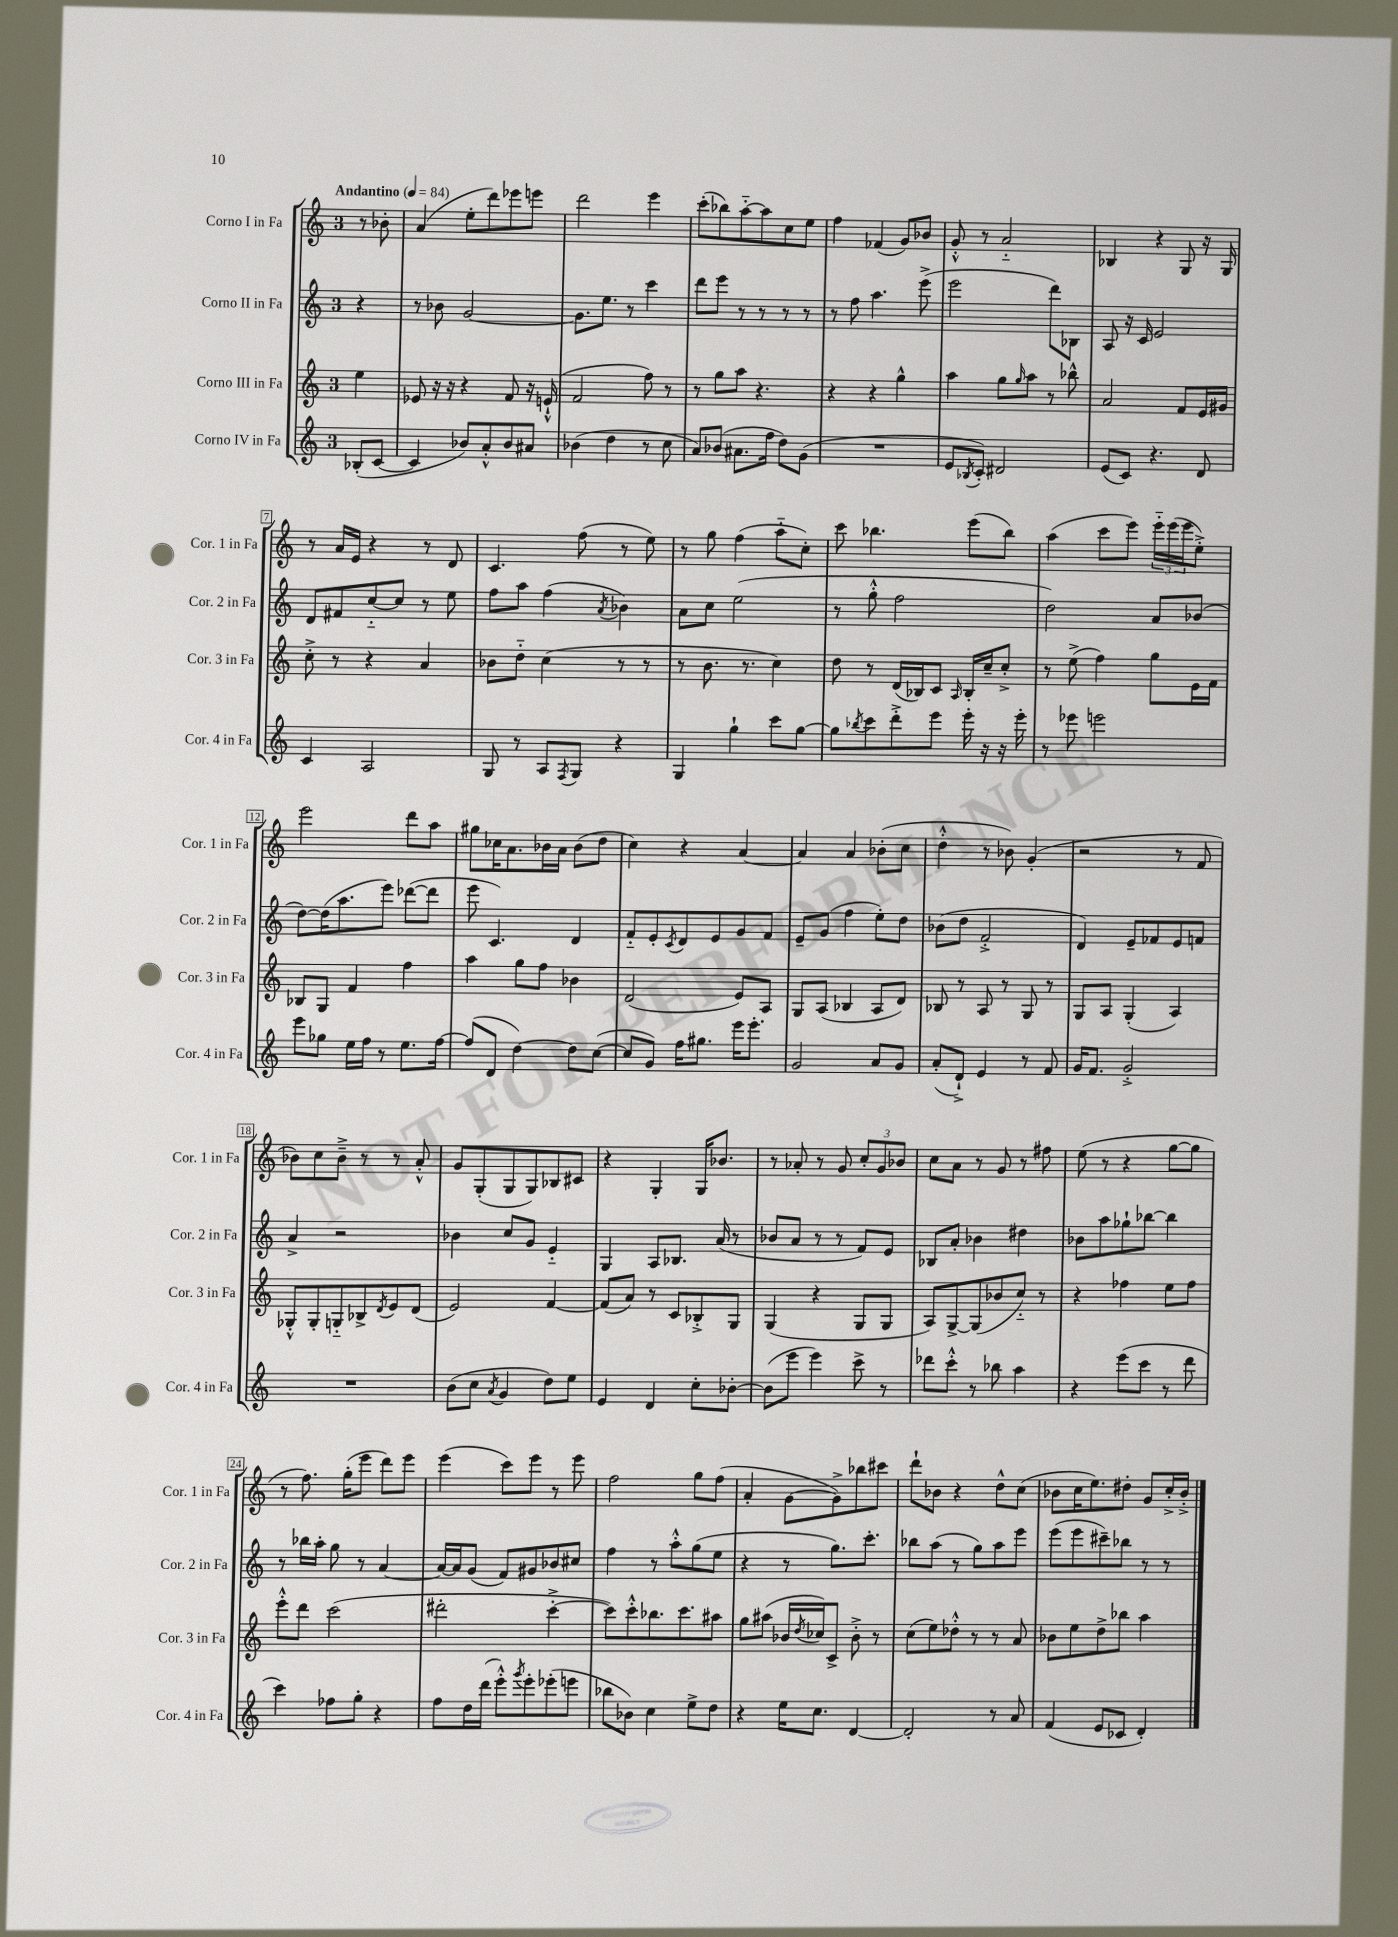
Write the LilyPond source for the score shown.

<<
\new StaffGroup <<
\new Staff = "s0" \with { instrumentName = "Corno I in Fa" shortInstrumentName = "Cor. 1 in Fa" } {
    \clef treble \key c \major \once \override Staff.TimeSignature.style = #'single-digit \time 3/4 \partial 4 \tempo "Andantino" 4 = 84
    r8 bes'8-. |
    a'4( e''8-. d'''8) ees'''8 e'''8 |
    d'''2 e'''4 |
    c'''8-.( bes''8) a''8~-_ a''8 c''8 e''8 |
    f''4 fes'4( g'8) bes'8 |
    g'8-.-^ r8 a'2-_ |
    bes4 r4 g8 r16 g16 |
    r8 a'16 e'16 r4 r8 d'8 |
    c'4. f''8( r8 e''8) |
    r8 g''8 f''4( a''8-_ c''8-.) |
    c'''8 bes''4. e'''8( bes''8) |
    a''4( c'''8 e'''8) \tuplet 3/2 { e'''16-_ e'''16( e'''16 } e''8-.->) |
    e'''2 d'''8 a''8 |
    gis''8 ces''16 a'8. bes'16 a'16 bes'8( d''8 |
    c''4) r4 a'4~ |
    a'4 a'4 bes'8-.( c''8 |
    d''4-.-^ r8 bes'8) g'4-.( |
    r2 r8 f'8 |
    bes'8) c''8 bes'8---> r8 r8 a'8-.-^ |
    g'8 g8-.( g8 g8) bes8 cis'8 |
    r4 g4-. g16 bes'8. |
    r8 aes'8-. r8 g'8 \tuplet 3/2 { c''8-. g'8 bes'8 } |
    c''8 a'8 r8 g'8 r8 fis''8 |
    e''8( r8 r4 g''8~ g''8 |
    r8 f''8.) g''16-.( e'''8 d'''8) e'''8 |
    e'''4( c'''8) e'''8 r8 e'''8 |
    f''2 g''8 f''8( |
    a'4-. g'8~ g'8->) bes''8 cis'''8 |
    d'''8-! bes'8 r4 d''8-^ c''8( |
    bes'8 c''16 e''8.) dis''8-. g'8 c''16-.-> bes'16-.-> \bar "|." |
}
\new Staff = "s1" \with { instrumentName = "Corno II in Fa" shortInstrumentName = "Cor. 2 in Fa" } {
    \clef treble \key c \major \once \override Staff.TimeSignature.style = #'single-digit \time 3/4 \partial 4
    r4 |
    r8 bes'8 g'2~ |
    g'8. e''8. r8 c'''4 |
    d'''8 e'''8 r8 r8 r8 r8 |
    r8 f''8 a''4. e'''8->( |
    e'''2 d'''8) bes8 |
    a8 r16 c'16 e'2 |
    d'8 fis'8 c''8~-_ c''8 r8 e''8 |
    f''8 a''8 f''4( \acciaccatura { a'8 } bes'4) |
    a'8 c''8 e''2( |
    r8 g''8-.-^ f''2 |
    d''2) a'8 bes'8( |
    d''8~) d''16( a''8. e'''8) des'''8~( des'''8 |
    e'''8 c'4.) d'4 |
    f'8-_ e'8-. \acciaccatura { c'8 } d'8 e'8 g'8 f'8 |
    e'8-- g'8( f''4 e''8-.) d''8 |
    bes'8( d''8 f'2-.-> |
    d'4) e'8-- fes'8 e'8 f'8 |
    a'4-> r2 |
    bes'4 c''8 g'8 e'4-_ |
    g4 a8 bes8. a'16( r8 |
    bes'8 a'8 r8 r8 f'8) e'8 |
    bes8 a'8-. bes'4 dis''4 |
    bes'8 a''8 ges''8-! bes''8~ bes''4 |
    r8 bes''16 a''16-. g''8 r8 a'4~ |
    a'16~ a'16 g'8( f'8) gis'8 bes'8 cis''8 |
    f''4 r8 a''8-.-^ g''8( e''8 |
    r4 r8 g''8.) c'''8.-. |
    bes''8 a''8( r8 g''8) a''8 e'''8 |
    e'''8( e'''8 cis'''8--) bes''8 r8 r8 \bar "|." |
}
\new Staff = "s2" \with { instrumentName = "Corno III in Fa" shortInstrumentName = "Cor. 3 in Fa" } {
    \clef treble \key c \major \once \override Staff.TimeSignature.style = #'single-digit \time 3/4 \partial 4
    e''4 |
    ees'8 r16 r16 r4 f'8 r16 e'16-!-^( |
    f'2 f''8) r8 |
    r8 g''8 a''8 r4. |
    r4 r4 g''4-^ |
    a''4 g''8 \grace { g''16 } a''8 r8 bes''8-^ |
    a'2 f'8 e'16 gis'16 |
    c''8-.-> r8 r4 a'4 |
    bes'8 d''8-_ c''4( r8 r8 |
    r8 b'8. r8. c''4) |
    d''8 r8 d'16( bes16) c'8 \grace { a16 } bes16-. c''16-- c''8-.-> |
    r8 e''8->( f''4) g''8 e'16 f'16 |
    bes8 g8 f'4 f''4 |
    a''4 g''8 f''8 bes'4 |
    d'2( e'8) a8 |
    g8 a8( bes4 a8 d'8) |
    bes8 r8 a8 r8 g8 r8 |
    g8 a8 g4-.( a4) |
    ges8-.-^ ges8-. g8-_ bes8-> \acciaccatura { d'8 } e'8 d'8( |
    e'2) f'4~ |
    f'8( a'8) r8 c'8 bes8-.-> g8 |
    g4( r4 g8 g8 |
    a8) g8~-> g8( bes'8 c''8-_) r8 |
    r4 fes''4 e''8 fes''8 |
    e'''8-.-^ d'''8 c'''2( |
    dis'''2-. c'''4~-.-> |
    c'''8) c'''8-.-^ bes''8. c'''8. ais''8 |
    g''8 ais''8( bes'16 \acciaccatura { d''8 } ces''16) c'8-> bes'8-.-> r8 |
    c''8( e''8) des''8-.-^ r8 r8 a'8 |
    bes'8 e''8 d''8-> bes''8 a''4 \bar "|." |
}
\new Staff = "s3" \with { instrumentName = "Corno IV in Fa" shortInstrumentName = "Cor. 4 in Fa" } {
    \clef treble \key c \major \once \override Staff.TimeSignature.style = #'single-digit \time 3/4 \partial 4
    bes8-.( c'8~ |
    c'4 bes'8) a'8-.-^ bes'8 ais'8 |
    bes'4( d''4 r8 c''8 |
    a'8) bes'8( ais'8. f''16 d''8) g'8( |
    R2. |
    e'8 \acciaccatura { bes8 } c'8-.) dis'2 |
    e'8( c'8) r4. d'8 |
    c'4 a2 |
    g8 r8 a8 \acciaccatura { f8 } g8 r4 |
    g4 g''4-! c'''8 g''8~ |
    g''8 \acciaccatura { bes''8 } c'''8 d'''8-.-> e'''8 e'''16-. r16 r16 e'''16-. |
    r8 ees'''8 e'''2 |
    e'''8 ges''8 e''16 f''16 r8 e''8. f''16~ |
    f''8( d'8 d''4~) d''8 c''8~( |
    c''8 g'8) f''16 gis''8. e'''16 e'''8.-. |
    g'2 a'8 g'8 |
    a'8-.( d'8-!->) e'4 r8 f'8 |
    g'16 f'8. g'2-.-> |
    R2. |
    b'8( c''8 \acciaccatura { a'8 } g'4 d''8) e''8 |
    e'4 d'4 c''8-. bes'8~-. |
    bes'8( e'''8 e'''4) c'''8-> r8 |
    des'''8 c'''8-.-^ r8 bes''8 a''4 |
    r4 e'''8( c'''8 r8 d'''8 |
    c'''4) fes''8 g''8-. r4 |
    f''8 d''16 d'''16( e'''8-.-^) \acciaccatura { g'''8 } e'''8-. ees'''8-.( e'''8 |
    bes''8 bes'8) c''4 e''8-> d''8 |
    r4 e''16 c''8. d'4~ |
    d'2-. r8 a'8 |
    f'4( e'8 ces'8 d'4-.) \bar "|." |
}
>>
>>
\layout { \context { \Score \override BarNumber.stencil = #(make-stencil-boxer 0.1 0.3 ly:text-interface::print) } }
